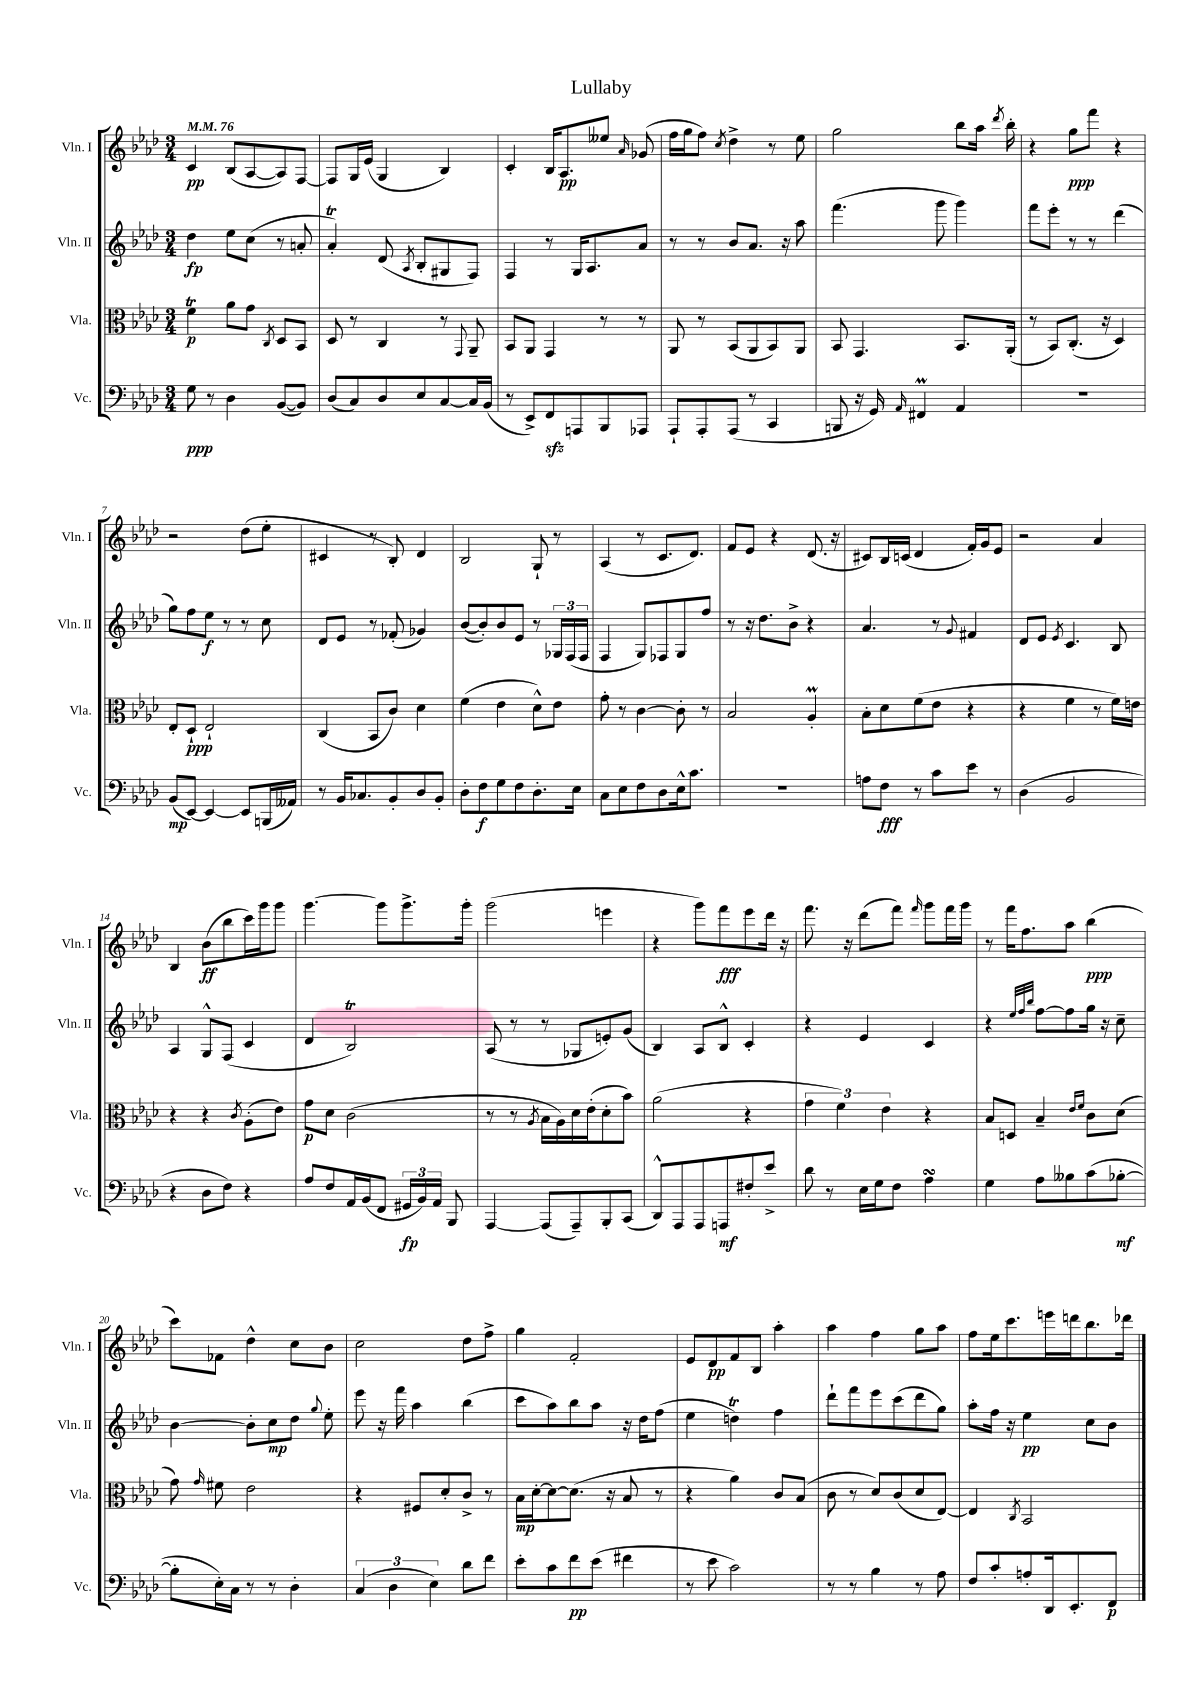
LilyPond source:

\header { title = "Lullaby" }
<<
\new StaffGroup <<
\new Staff = "s0" \with { instrumentName = "Vln. I" shortInstrumentName = "Vln. I" } {
    \clef treble \key aes \major \numericTimeSignature \time 3/4 \tempo 4 = 76
    \autoBeamOff c'4\pp bes8[( aes8~ aes8) f8]~ |
    f8[ g16 ees'16]( g4 bes4) |
    c'4-. bes16[ aes8.\pp eeses''8] \grace { aes'16 } ges'8( |
    f''16[ g''16 f''8]) \acciaccatura { c''8 } des''4-> r8 ees''8 |
    g''2 bes''8[ aes''16] \acciaccatura { des'''8 } bes''16-. |
    r4 g''8[\ppp f'''8] r4 |
    r2 des''8[( ees''8]-. |
    cis'4 r8 bes8-.) des'4 |
    bes2 g8-! r8 |
    aes4( r8 c'8.[ des'8.]) |
    f'8[ ees'8] r4 des'8.( r16 |
    cis'8[) bes16 c'16]( des'4 f'16[-.) g'16 ees'8] |
    r2 aes'4 |
    bes4 bes'8[\ff( bes''8 c'''16) g'''16 g'''8] |
    g'''4.~ g'''8[ g'''8.-> g'''16]-. |
    g'''2( e'''4 |
    r4 g'''8[) f'''8\fff ees'''8 des'''16] r16 |
    f'''8. r16 des'''8[( f'''8]) \grace { f'''16 } g'''8[ f'''16 g'''16] |
    r8 f'''16[ f''8. aes''8] bes''4\ppp( |
    c'''8[) fes'8] des''4-^ c''8[ bes'8] |
    c''2 des''8[ f''8]-> |
    g''4 f'2-. |
    ees'8[ des'8\pp f'8 bes8] aes''4-. |
    aes''4 f''4 g''8[ aes''8] |
    f''8[ ees''16 c'''8. e'''16 d'''16 bes''8. des'''16] \bar "|." |
}
\new Staff = "s1" \with { instrumentName = "Vln. II" shortInstrumentName = "Vln. II" } {
    \clef treble \key aes \major \numericTimeSignature \time 3/4
    \autoBeamOff des''4\fp ees''8[ c''8]( r8 a'8-. |
    aes'4-.\trill) des'8( \acciaccatura { aes8 } bes8[-. gis8 f8]) |
    f4 r8 g16[ aes8. aes'8] |
    r8 r8 bes'8[ aes'8.] r16 aes''8 |
    f'''4.( g'''8 g'''4) |
    f'''8[ ees'''8]-. r8 r8 des'''4( |
    g''8[) f''8 ees''8]\f r8 r8 c''8 |
    des'8[ ees'8] r8 fes'8-.( ges'4) |
    bes'8[~( bes'8-.) bes'8 ees'8] r8 \tuplet 3/2 { ges16[ f16( f16] } |
    f4 g8[) fes8 g8 f''8] |
    r8 r16 des''8.[ bes'8]-> r4 |
    aes'4. r8 \appoggiatura { g'8 } fis'4 |
    des'8[ ees'8] \acciaccatura { ees'8 } c'4. bes8 |
    aes4 g8[-^ f8]( c'4 |
    des'4 bes2\trill) |
    aes8( r8 r8 ges8[ e'8-.) g'8]( |
    bes4) aes8[ bes8]-^ c'4-. |
    r4 ees'4 c'4 |
    r4 \grace { ees''32[ f''32 bes''32] } f''8[~ f''8 g''16] r16 c''8-- |
    bes'4~ bes'8[-. c''8\mp des''8] \appoggiatura { g''8 } ees''8-. |
    ees'''8 r16 f'''16 aes''4 bes''4( |
    c'''8[ aes''8) bes''8 aes''8] r16 des''16[ f''8]( |
    ees''4 d''4\trill) f''4 |
    des'''8[-! f'''8 ees'''8 c'''8( des'''8 g''8]) |
    aes''8[-. f''16] r16 ees''4\pp c''8[ bes'8] \bar "|." |
}
\new Staff = "s2" \with { instrumentName = "Vla." shortInstrumentName = "Vla." } {
    \clef alto \key aes \major \numericTimeSignature \time 3/4
    \autoBeamOff f'4\trill\p aes'8[ g'8] \acciaccatura { c8 } des8[ bes,8] |
    des8 r8 c4 r8 \appoggiatura { g,8 } aes,8-- |
    bes,8[ aes,8] g,4 r8 r8 |
    aes,8 r8 bes,8[( aes,8 bes,8) aes,8] |
    bes,8 g,4. bes,8.[ aes,16]-.( |
    r8 bes,8[) c8.]-.( r16 des4) |
    ees8[-. des8]-!\ppp ees2-! |
    c4( bes,8[ c'8]) des'4 |
    f'4( ees'4 des'8[-^) ees'8] |
    g'8-. r8 c'4~ c'8-. r8 |
    bes2 aes4-.\prall |
    bes8[-. des'8 f'8( ees'8] r4 |
    r4 f'4 r8 f'16[) e'16] |
    r4 r4 \acciaccatura { c'8 } aes8[-.( ees'8]) |
    g'8[\p des'8] c'2( |
    r8 r8 \acciaccatura { aes8 } bes16[ aes16) des'16 ees'16-.( des'8-. bes'8]) |
    aes'2( r4 |
    \tuplet 3/2 { g'4 f'4) ees'4 } r4 |
    bes8[ d8] bes4-- \grace { ees'16[ f'16] } c'8[ des'8]( |
    g'8) \grace { g'16 } fis'8 ees'2 |
    r4 fis8[ des'8-. c'8]-> r8 |
    bes16[\mp des'16~-. des'8~ des'8.]( r16 bes8 r8 |
    r4 aes'4) c'8[ bes8]( |
    c'8 r8 des'8[) c'8( des'8 ees8]~) |
    ees4 \acciaccatura { c8 } bes,2 \bar "|." |
}
\new Staff = "s3" \with { instrumentName = "Vc." shortInstrumentName = "Vc." } {
    \clef bass \key aes \major \numericTimeSignature \time 3/4
    \autoBeamOff g8\ppp r8 des4 bes,8[~( bes,8]) |
    des8[( c8) des8 ees8 c8~ c16 bes,16]( |
    r8 ees,8[->) f,8\sfz a,,8 bes,,8 aes,,8] |
    aes,,8[-! aes,,8-. aes,,8]( r8 c,4 |
    b,,8 r16 g,16) \grace { aes,16 } fis,4\prall aes,4 |
    R2. |
    bes,8[\mp( ees,8]~) ees,4~ ees,8[ b,,16( aeses,16]) |
    r8 bes,16[ ces8. bes,8-. des8 bes,8]-. |
    des8[-. f8\f g8 f8 des8.-. ees16] |
    c8[ ees8 f8 des8 ees16-^ c'8.] |
    R2. |
    a8[ f8]\fff r8 c'8[ ees'8] r8 |
    des4( bes,2 |
    r4 des8[ f8]) r4 |
    aes8[ f8 aes,16 bes,16( f,8] \tuplet 3/2 { gis,16[\fp bes,16) aes,16] } bes,,8 |
    aes,,4~ aes,,8[( aes,,8--) bes,,8-. c,8]( |
    des,8[-^) aes,,8 aes,,8 a,,8\mf fis8-. ees'8]-> |
    des'8 r8 ees16[ g16 f8] aes4\turn |
    g4 aes8[ beses8 c'8( bes8]~-.\mf |
    bes8[-. ees16-.) c16] r8 r8 des4-. |
    \tuplet 3/2 { c4( des4 ees4) } des'8[ f'8] |
    ees'8[-. c'8 f'8\pp ees'8]( fis'4 |
    r8 ees'8 c'2) |
    r8 r8 bes4 r8 aes8 |
    f8[ c'8-. a8-. des,16 ees,8.-. f,8]\p \bar "|." |
}
>>
>>
